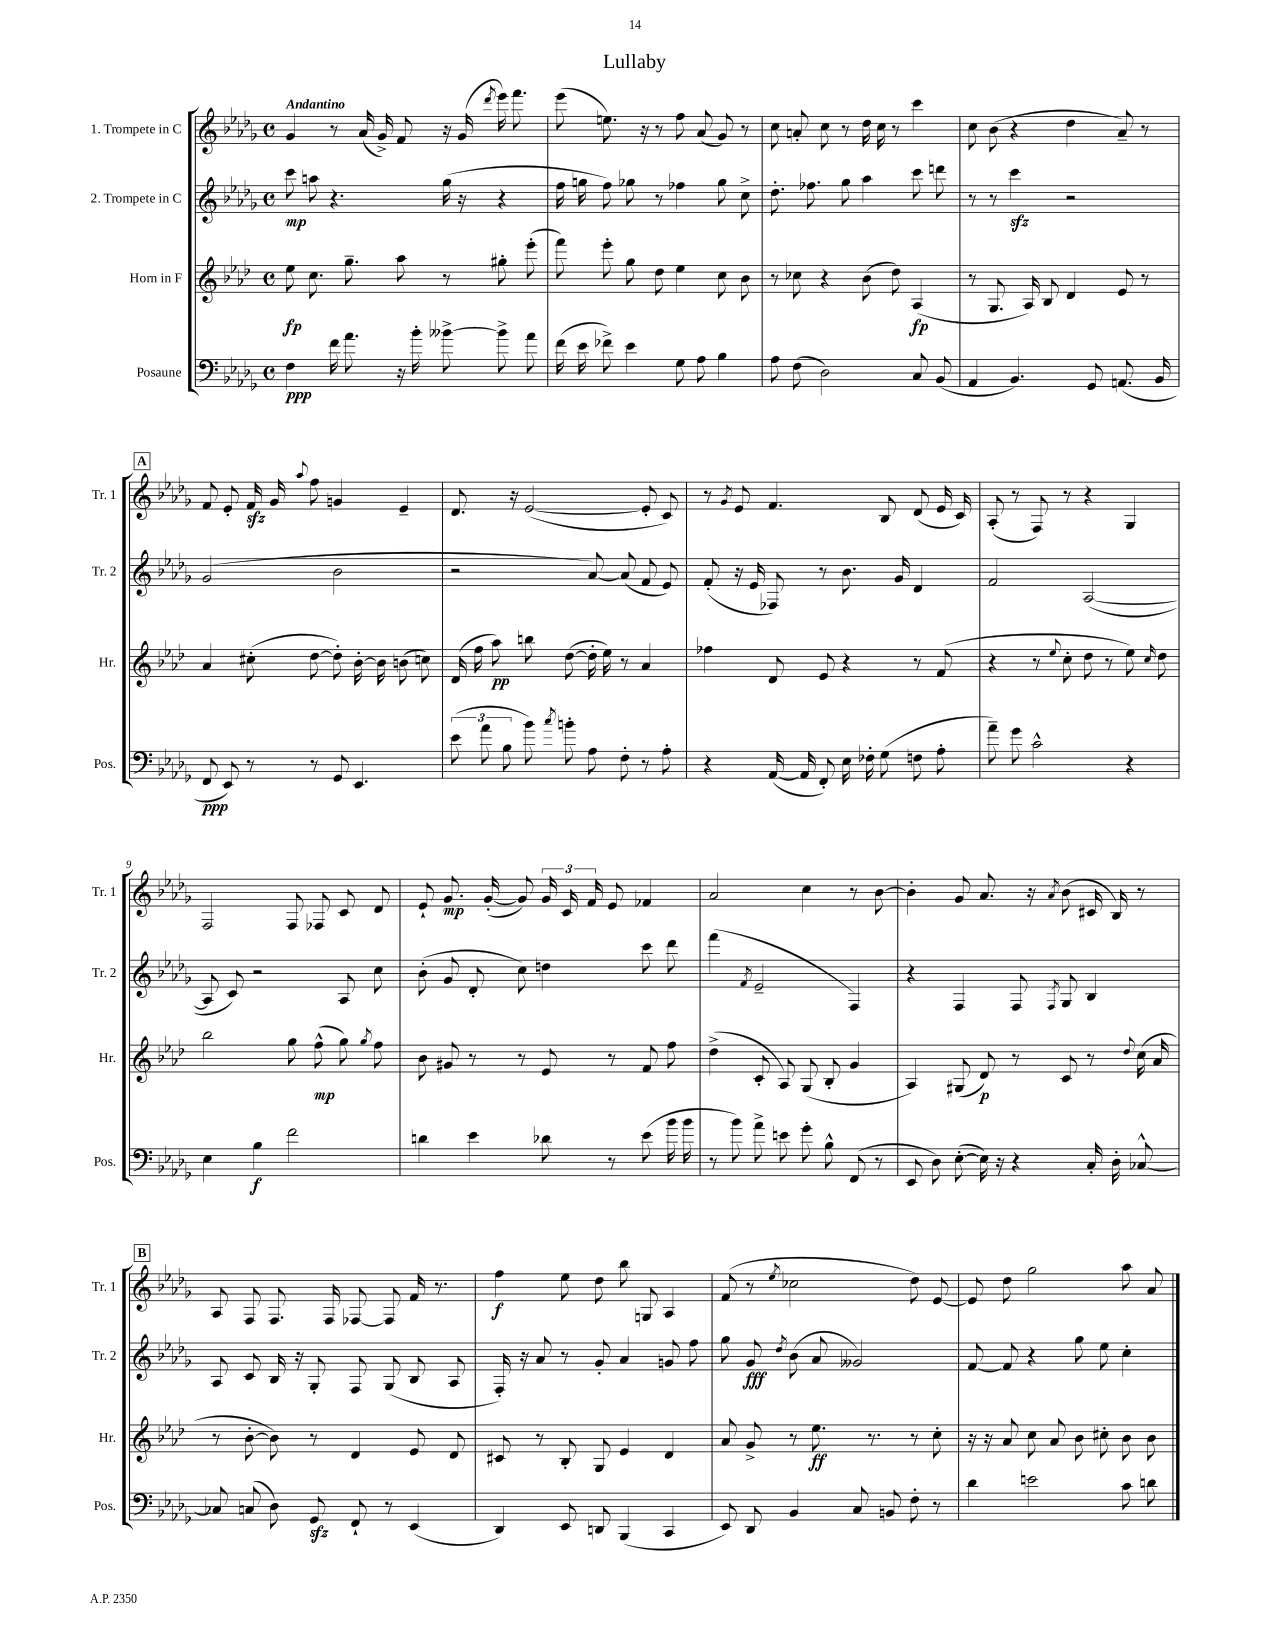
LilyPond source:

\header { title = "Lullaby" }
<<
\new StaffGroup <<
\new Staff = "s0" \with { instrumentName = "1. Trompete in C" shortInstrumentName = "Tr. 1" } {
    \clef treble \key des \major \defaultTimeSignature \time 4/4 \tempo "Andantino"
    \autoBeamOff ges'4 r8 aes'16( ges'16->) f'8 r16 ges'16( \acciaccatura { des'''8 } ees'''16) f'''8. |
    ees'''8( e''8.) r16 r8 f''8 aes'8( ges'8) r8 |
    c''8 a'8-. c''8 r8 des''16 c''16 r8 c'''4 |
    c''8 bes'8( r4 des''4 aes'8--) r8 |
    \mark \markup { \box "A" } f'8 ees'8-. f'16\sfz ges'16 \appoggiatura { aes''8 } f''8 g'4 ees'4-- |
    des'8. r16 ees'2~( ees'8-. c'8) |
    r8 \acciaccatura { ges'8 } ees'8 f'4. bes8 des'8( ees'16 c'16) |
    aes8-.( r8 f8) r8 r4 ges4 |
    f2 f8 fes8 c'8 des'8 |
    ees'8-! ges'8.\mp ges'16~-.( ges'8) \tuplet 3/2 { ges'16 c'16 f'16 } ees'8 fes'4 |
    aes'2 c''4 r8 bes'8~ |
    bes'4-. ges'8 aes'8. r16 \acciaccatura { aes'8 } bes'8( cis'16 bes16) r8 |
    \mark \markup { \box "B" } aes8 f8 f8. f16 fes8~ fes8 f'16 r8. |
    f''4\f ees''8 des''8 bes''8 g8 aes4 |
    f'8( r8 \acciaccatura { ees''8 } ces''2 des''8) ees'8~ |
    ees'8 des''8 ges''2 aes''8 aes'8 \bar "|." |
}
\new Staff = "s1" \with { instrumentName = "2. Trompete in C" shortInstrumentName = "Tr. 2" } {
    \clef treble \key des \major \defaultTimeSignature \time 4/4
    \autoBeamOff c'''8\mp a''8 r4. ges''16( r16 r4 |
    f''16 g''16 f''8) ges''8 r8 fes''4 ges''8 c''8-> |
    des''8.-. fes''8. ges''8 aes''4 c'''8 d'''8 |
    r8 r8 c'''4\sfz r2 |
    \mark \markup { \box "A" } ges'2( bes'2 |
    r2 aes'8~) aes'8( f'8 ees'8) |
    f'8-.( r16 ees'16 fes8) r8 bes'8. ges'16 des'4 |
    f'2 aes2~( |
    aes8 c'8) r2 aes8 c''8 |
    bes'8-.( ges'8 des'8-. c''8) d''4 c'''8 des'''8 |
    f'''4( \acciaccatura { f'8 } ees'2-- f4) |
    r4 f4 f8 \acciaccatura { f8 } ges8 bes4 |
    \mark \markup { \box "B" } aes8 c'8 bes16 r16 ges8-. f8 ges8( bes8 aes8 |
    f16-.) r16 aes'8 r8 ges'8-. aes'4 g'8 f''8 |
    ges''8 ges'8\fff \acciaccatura { des''8 } bes'8( aes'8 geses'2) |
    f'8~ f'8 r4 ges''8 ees''8 c''4-. \bar "|." |
}
\new Staff = "s2" \with { instrumentName = "Horn in F" shortInstrumentName = "Hr." } {
    \clef treble \key aes \major \defaultTimeSignature \time 4/4
    \autoBeamOff ees''8\fp c''8. g''8.-- aes''8 r8 gis''8-. ees'''8-.( |
    f'''8) ees'''8-. g''8 des''8 ees''4 c''8 bes'8 |
    r8 ces''8 r4 bes'8( des''8) aes4\fp( |
    r8 g8. aes16) bes8 des'4 ees'8 r8 |
    \mark \markup { \box "A" } aes'4 cis''8-.( des''8~ des''8-.) bes'16~-. bes'16 b'8( c''8) |
    des'16( f''16 aes''8\pp) b''8 des''8~( des''16-. ees''16) r8 aes'4 |
    fes''4 des'8 ees'8 r4 r8 f'8( |
    r4 r8 \appoggiatura { ees''8 } c''8-. des''8 r8 ees''8) \grace { c''16 } des''8 |
    bes''2 g''8 f''8-^\mp( g''8) \acciaccatura { g''8 } f''8 |
    bes'8 gis'8 r8 r8 ees'8 r8 f'8 f''8 |
    des''4->( c'8-. aes8) g8( bes8-. g'4 |
    aes4) gis8( des'8\p) r8 c'8 r8 \appoggiatura { des''8 } c''16( aes'16 |
    \mark \markup { \box "B" } r8 bes'8~-. bes'8) r8 des'4 ees'8 des'8 |
    cis'8 r8 bes8-. g8 ees'4 des'4 |
    aes'8 g'8-> r8 ees''8.\ff r8. r8 c''8-. |
    r16 r16 aes'8 c''8 aes'8 bes'8 cis''8-. bes'8 bes'8 \bar "|." |
}
\new Staff = "s3" \with { instrumentName = "Posaune" shortInstrumentName = "Pos." } {
    \clef bass \key des \major \defaultTimeSignature \time 4/4
    \autoBeamOff f4\ppp f'16 aes'8. r16 bes'16-. beses'8~-> beses'8-> aes'8 |
    f'16( ees'16 fes'8->) ees'4 ges8 aes8 bes4 |
    aes8 f8( des2) c8 bes,8( |
    aes,4 bes,4.) ges,8 a,8.( bes,16 |
    \mark \markup { \box "A" } f,8\ppp ees,8) r8 r8 ges,8 ees,4. |
    \tuplet 3/2 { ees'8( aes'8 bes8 } bes'8) \acciaccatura { c''8 } b'8-. aes8 f8-. r8 aes8-. |
    r4 aes,16~( aes,16 f,8-.) ees16 fes16-. ges8( f8 aes8-. |
    aes'8--) ges'8 c'2-^ r4 |
    ees4 bes4\f f'2 |
    d'4 ees'4 des'8 r8 ees'8( bes'16 bes'16 |
    r8 bes'8) aes'8-> e'8 ges'8-. bes8-^ f,8( r8 |
    ees,8 des8) ees8~-.( ees16) r16 r4 c16-. des16-. ces8~-^ |
    \mark \markup { \box "B" } ces8 c8( des8) ges,8\sfz f,8-! r8 ees,4( |
    des,4) ees,8 d,8 bes,,4( c,4 |
    ees,8) des,8 bes,4 c8 b,8 f8-. r8 |
    des'4 e'2 c'8 d'8 \bar "|." |
}
>>
>>
